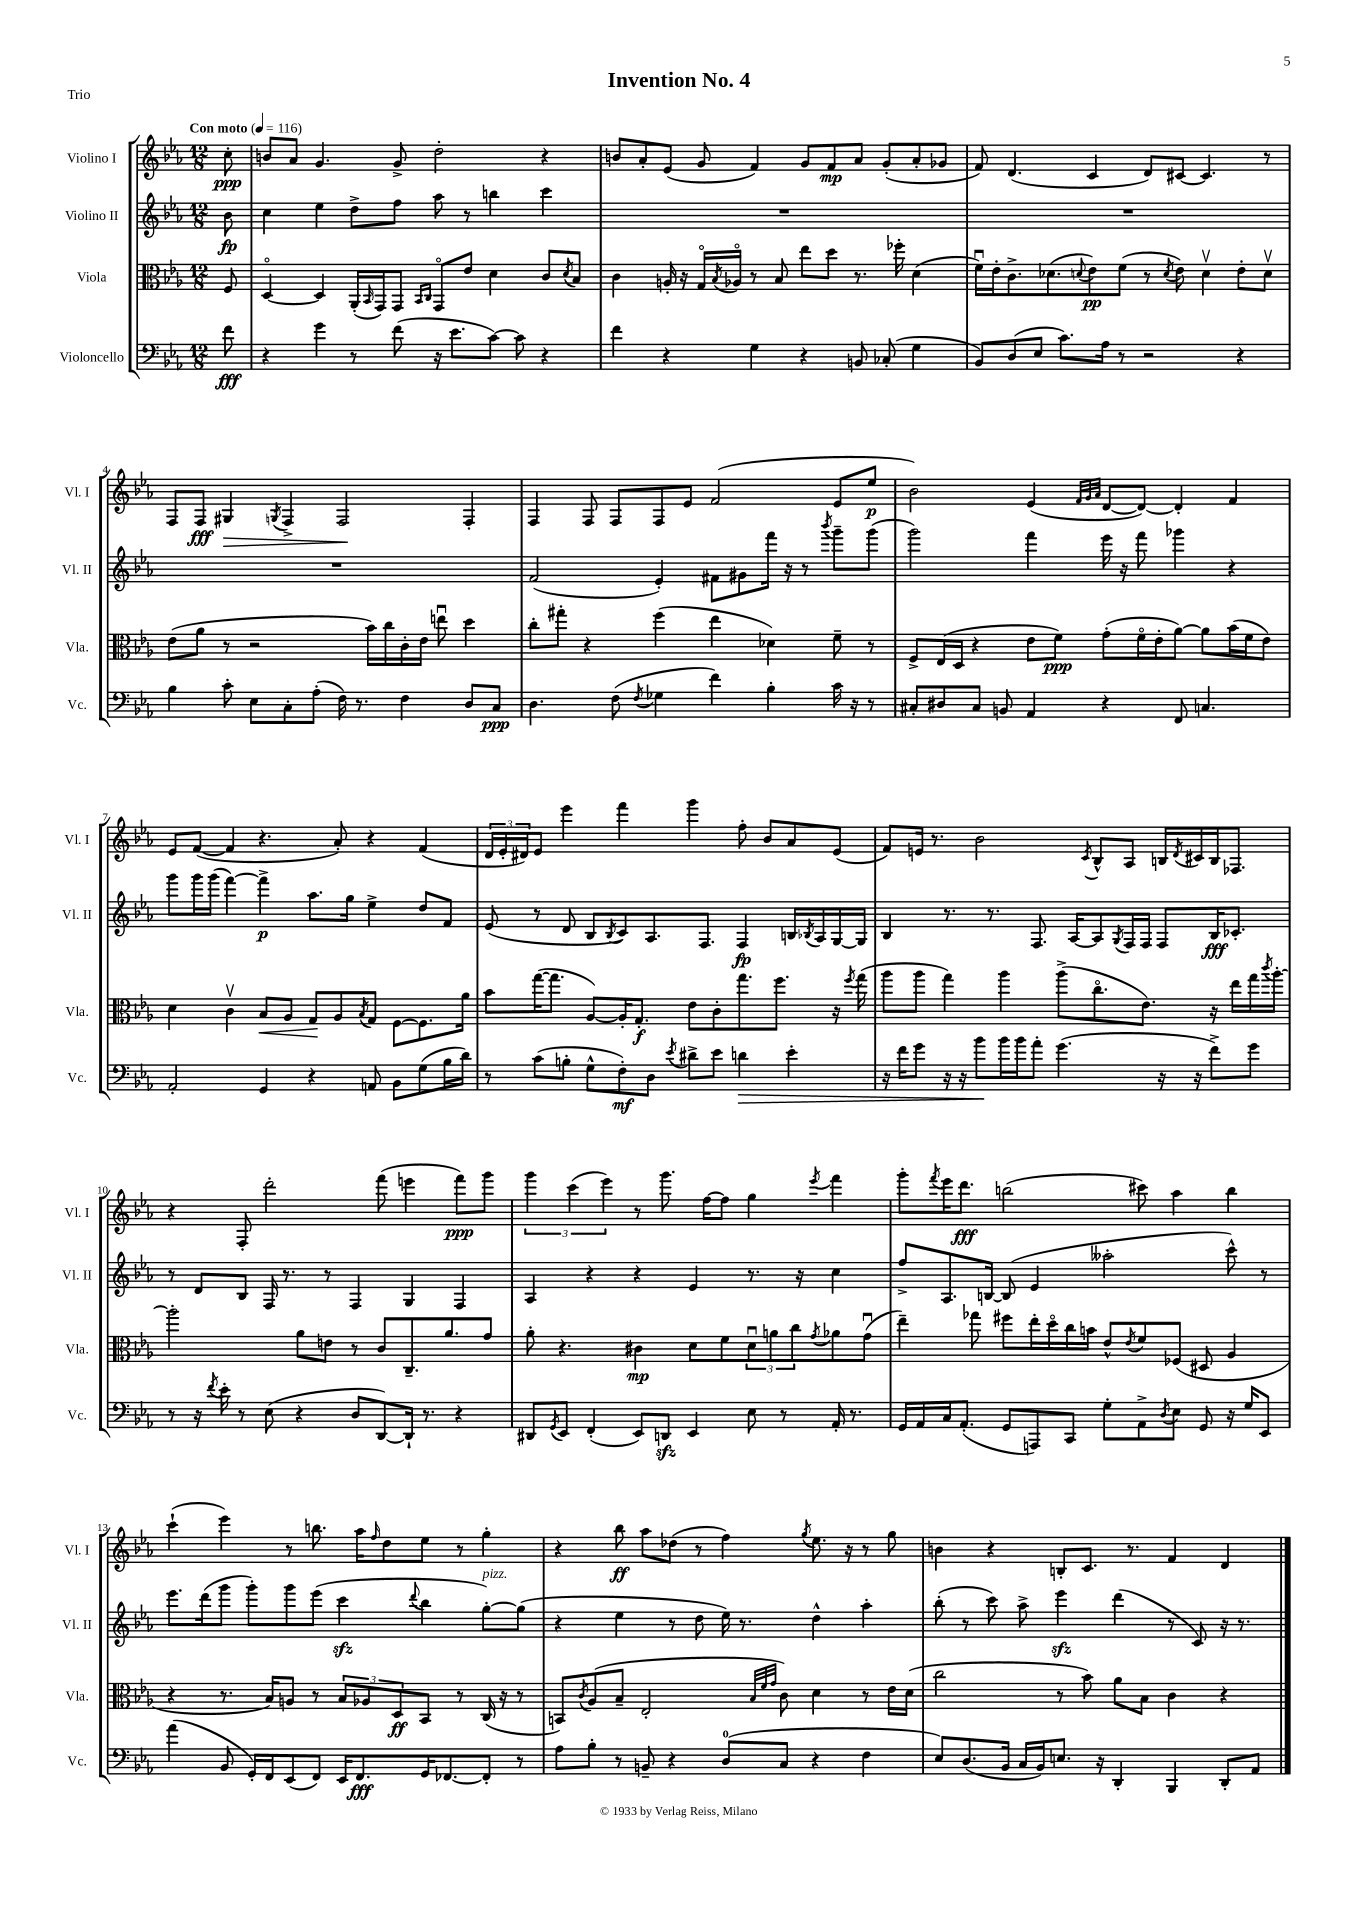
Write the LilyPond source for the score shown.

\header { title = "Invention No. 4" piece = "Trio" }
<<
\new StaffGroup <<
\new Staff = "s0" \with { instrumentName = "Violino I" shortInstrumentName = "Vl. I" } {
    \clef treble \key ees \major \numericTimeSignature \time 12/8 \partial 8 \tempo "Con moto" 4 = 116
    c''8-.\ppp |
    b'8 aes'8 g'4. g'8-> d''2-. r4 |
    b'8 aes'8-. ees'8( g'8 f'4) g'8 f'8\mp aes'8 g'8-.( aes'8-. ges'8 |
    f'8) d'4.( c'4 d'8) cis'8~ cis'4. r8 |
    f8 f8\fff gis4\> \acciaccatura { g8 } f4-> f2\! f4-. |
    f4 f8 f8 f8 ees'8 f'2( ees'8 ees''8\p |
    bes'2) ees'4( \grace { f'32 g'32 aes'32 } d'8~ d'8~) d'4-. f'4 |
    ees'8 f'8~( f'4 r4. aes'8-.) r4 f'4( |
    \tuplet 3/2 { d'16 ees'16-. dis'16) } ees'8 ees'''4 f'''4 g'''4 f''8-. bes'8 aes'8 ees'8( |
    f'8) e'16 r8. bes'2 \acciaccatura { c'8 } bes8-^ aes8 b16 \acciaccatura { d'8 } cis'16 b16 fes8. |
    r4 f8-. d'''2-. f'''8( e'''4 f'''8\ppp) g'''8 |
    \tuplet 3/2 { g'''4 c'''4( ees'''4) } r8 g'''8. f''16~ f''8 g''4 \acciaccatura { ees'''8 } f'''4 |
    g'''8-. \acciaccatura { f'''8 } ees'''16 d'''8.\fff b''2( cis'''8) aes''4 b''4 |
    c'''4-!( ees'''4) r8 b''8. aes''16 \grace { f''16 } d''8 ees''8 r8 g''4-. |
    r4 bes''8\ff aes''8 des''8( r8 f''4) \acciaccatura { g''8 } ees''8. r16 r8 g''8 |
    b'4 r4 b8-. c'8. r8. f'4 d'4 \bar "|." |
}
\new Staff = "s1" \with { instrumentName = "Violino II" shortInstrumentName = "Vl. II" } {
    \clef treble \key ees \major \numericTimeSignature \time 12/8 \partial 8
    bes'8\fp |
    c''4 ees''4 d''8-> f''8 aes''8 r8 b''4 c'''4 |
    R1. |
    R1. |
    R1. |
    f'2( ees'4-.) fis'8 gis'8 f'''16 r16 r8 \acciaccatura { bes'''8 } g'''8-- g'''8( |
    g'''2) f'''4 ees'''16 r16 f'''8 ges'''4 r4 |
    g'''8 g'''16 g'''16( f'''4~) f'''4->\p aes''8. g''16 ees''4-> d''8 f'8 |
    ees'8( r8 d'8 bes8 \acciaccatura { bes8 } c'8) aes8. f8. f4\fp b16 \acciaccatura { bes8 } aes16 g16~ g16 |
    bes4 r8. r8. f8. aes16~ aes8 \acciaccatura { g8 } f16 f16 f8 bes16\fff ces'8.-. |
    r8 d'8 bes8 f16 r8. r8 f4 g4 f4 |
    aes4 r4 r4 ees'4 r8. r16 c''4 |
    f''8-> aes8. b16~ b8( ees'4 aeses''2-. c'''8-^) r8 |
    ees'''8. d'''16( g'''8 g'''8-.) g'''8 ees'''8( c'''4\sfz \appoggiatura { d'''8 } bes''4 g''8~-.^\markup { \italic "pizz." }) g''8( |
    r4 ees''4 r8 d''8 ees''16) r8. d''4-^ aes''4-. |
    bes''8-.( r8 c'''8) aes''8-> ees'''4\sfz d'''4( r8 c'8) r16 r8. \bar "|." |
}
\new Staff = "s2" \with { instrumentName = "Viola" shortInstrumentName = "Vla." } {
    \clef alto \key ees \major \numericTimeSignature \time 12/8 \partial 8
    f8 |
    d4~\flageolet d4 aes,16-.( \grace { bes,16 } g,16) g,8 \grace { bes,16 c16 } g,8\flageolet ees'8 d'4 c'8 \acciaccatura { d'8 } bes8 |
    c'4 a16-. r16 g16\flageolet \acciaccatura { bes8 } aes16\flageolet r8 bes8 ees''8 d''8 r8. fes''16-. d'4( |
    f'16\downbow) ees'16-. c'8.-> des'8.( \appoggiatura { d'8 } ees'8\pp) f'8( r8 \acciaccatura { d'8 } ees'8) d'4\upbow ees'8-. d'8\upbow |
    ees'8( aes'8 r8 r2 bes'16) c''16 c'16-. ees'16 e''8\downbow d''4 |
    c''8-. gis''8-. r4 f''4( ees''4 des'4) f'8-- r8 |
    f8-> ees16( d16 r4 ees'8 f'8\ppp) g'8-.( f'16\flageolet ees'16-. aes'8~) aes'8 bes'16( f'16 ees'8) |
    d'4 c'4\upbow bes8\< aes8 g8\! aes8 \acciaccatura { bes8 } g8 f8~ f8. aes'16 |
    bes'8 g''16~( g''8. aes8~) aes16-. g8.-.\f ees'8 c'8-. g''8. f''8. r16 \acciaccatura { f''8 } g''16( |
    aes''8 aes''8 g''4) aes''4 aes''8->( c''8.\flageolet ees'8.) r16 ees''16 g''16 \acciaccatura { c'''8 } aes''16~-. |
    aes''2-. aes'8 e'8 r8 c'8 c8.-- aes'8. g'8 |
    aes'8-. r4. cis'4\mp d'8 f'8 \tuplet 3/2 { d'8\downbow a'8 c''8 } \acciaccatura { g'8 } aes'8 g'8\downbow( |
    ees''4--) ges''8 fis''8 ees''16-. d''16\flageolet c''16 b'16 ees'8-^ \acciaccatura { ees'8 } f'8 fes8( dis8 aes4 |
    r4 r8. bes16) a8 r8 \tuplet 3/2 { bes8 aes8 d8\ff } bes,8 r8 c16( r16 r8 |
    b,8) \acciaccatura { c'8 } aes8( bes8-- ees2-. \grace { bes32 f'32 g'32 } c'8) d'4 r8 ees'16 d'16( |
    c''2 r8 bes'8) aes'8 bes8 c'4 r4 \bar "|." |
}
\new Staff = "s3" \with { instrumentName = "Violoncello" shortInstrumentName = "Vc." } {
    \clef bass \key ees \major \numericTimeSignature \time 12/8 \partial 8
    f'8\fff |
    r4 g'4 r8 f'8( r16 ees'8. c'8~) c'8 r4 |
    f'4 r4 g4 r4 b,8 ces8-.( g4 |
    bes,8) d8( ees8 c'8.) aes16 r8 r2 r4 |
    bes4 c'8-. ees8 c8-. aes8-.( f16) r8. f4 d8 c8\ppp |
    d4. f8( \acciaccatura { f8 } ges4 f'4) bes4-. c'16 r16 r8 |
    cis8-. dis8 cis8 b,8 aes,4 r4 f,8 c4. |
    aes,2-. g,4 r4 a,8 bes,8 g8( bes16 d'16) |
    r8 c'8( b8-. g8-^ f8-.\mf) d8 \acciaccatura { ees'8 } dis'8-> ees'8 d'4\> ees'4-. |
    r16 f'16 g'8 r16 r16 bes'8\! bes'16 bes'16 aes'8-. g'4.( r16 r16 f'8->) g'8 |
    r8 r16 \acciaccatura { f'8 } ees'16-. r8 ees8( r4 d8 d,8~) d,16-! r8. r4 |
    dis,8 \acciaccatura { g,8 } ees,8 f,4-.( ees,8) d,8\sfz ees,4 ees8 r8 aes,16-. r8. |
    g,16 aes,16 c16 aes,8.-.( g,8 a,,8) c,8 g8-. aes,8-> \acciaccatura { d8 } ees8 g,8 r16 g16 ees,8 |
    aes'4( bes,8 g,16-.) f,16 ees,8( f,8) ees,16 f,8.\fff g,16 fes,8.~ fes,8-. r8 |
    aes8 bes8-. r8 b,8-- r4 d8-0( c8 r4 f4 |
    ees8) d8.( bes,16 c16 bes,16) e8. r16 d,4-. bes,,4 d,8-. aes,8 \bar "|." |
}
>>
>>
